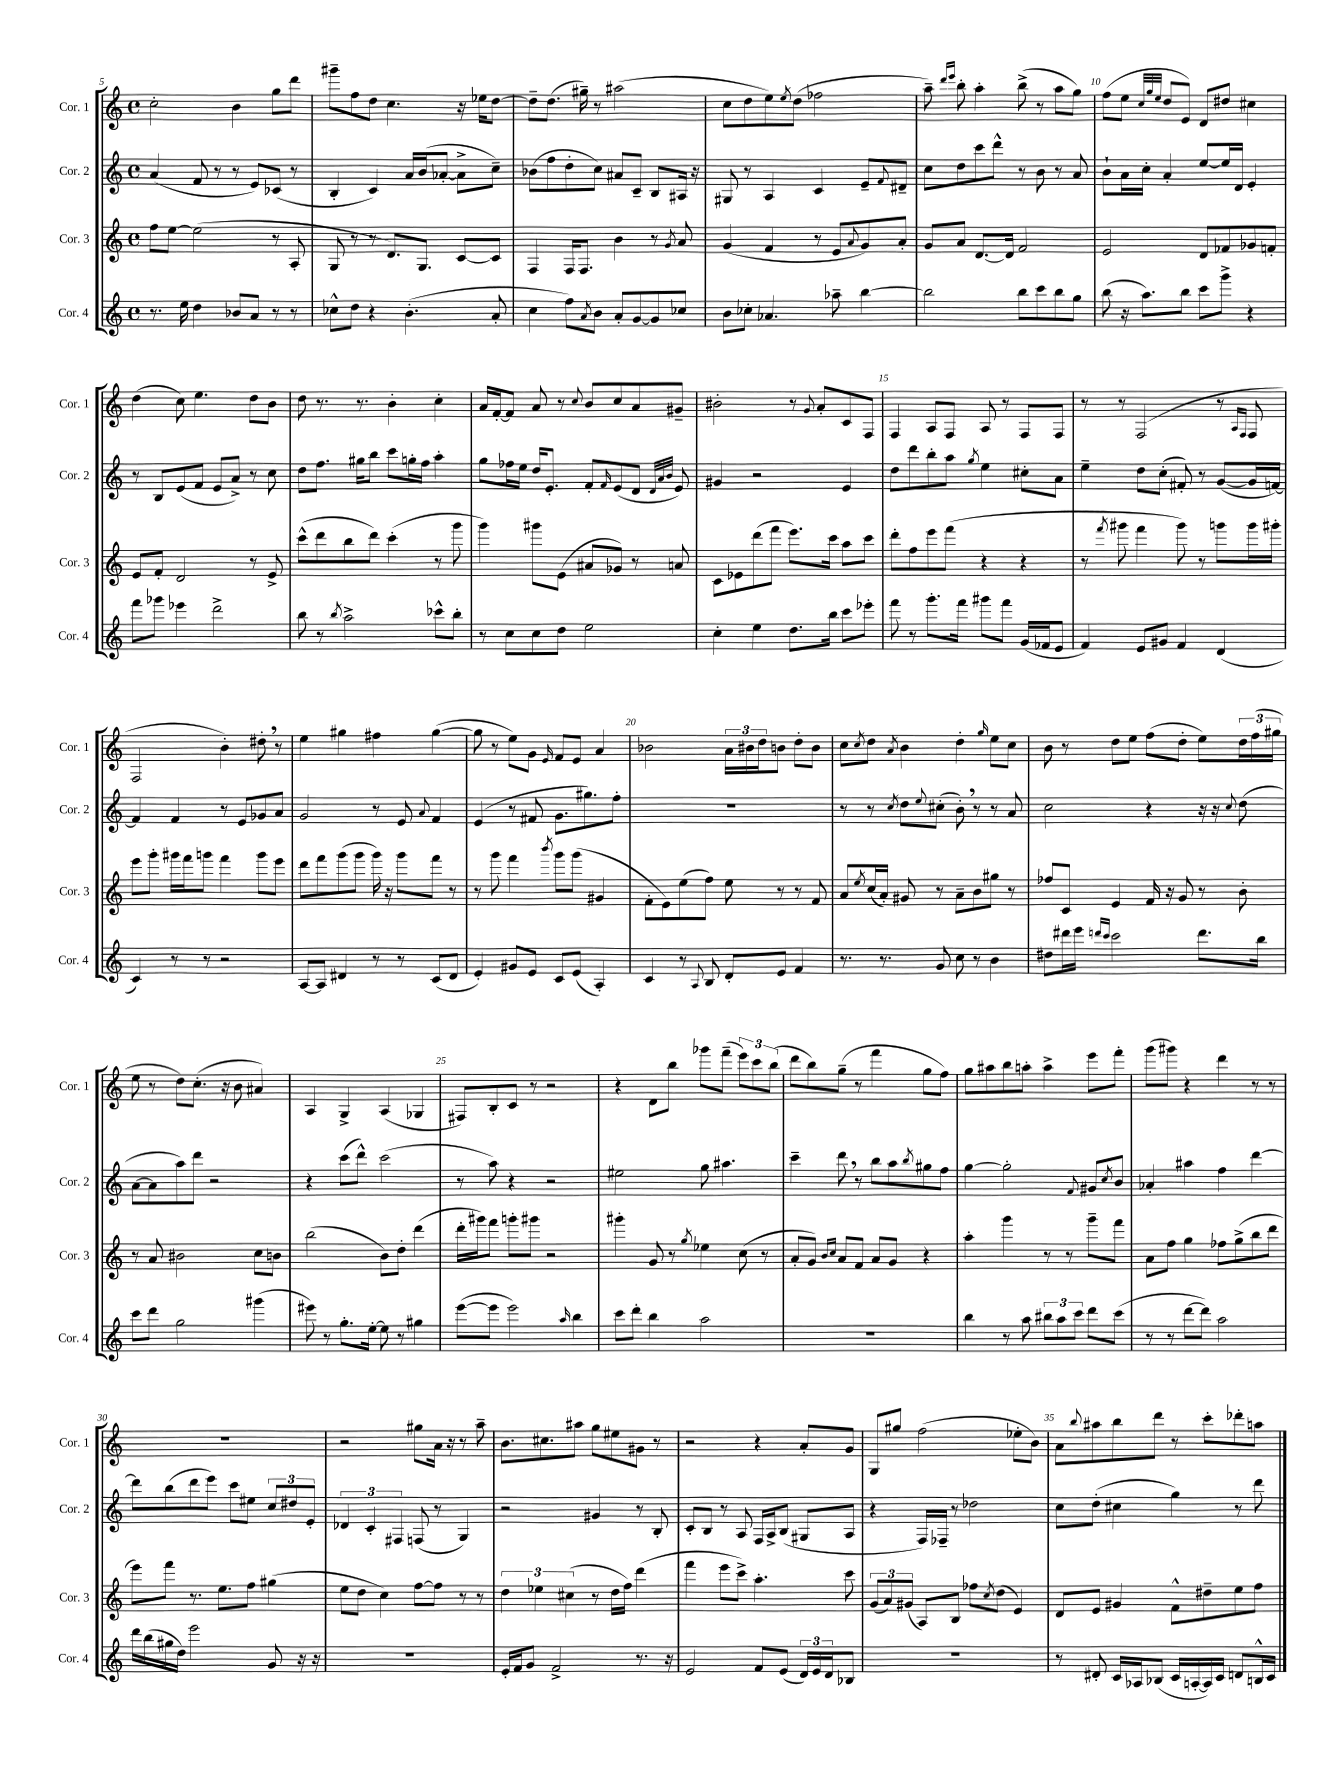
<<
\new StaffGroup <<
\new Staff = "s0" \with { instrumentName = "Cor. 1" shortInstrumentName = "Cor. 1" } {
    \clef treble \key c \major \defaultTimeSignature \time 4/4
    c''2-. b'4 g''8 d'''8 |
    gis'''8-- f''8 d''8 c''4. r16 ees''16 d''8~ |
    d''8-- d''8.( gis''16--) r8 ais''2( |
    c''8 d''8 e''8) \acciaccatura { e''8 } d''8( fes''2 |
    a''8--) \grace { d'''16 e'''16 } b''8-. a''4-. b''8->( r8 a''8 g''8) |
    f''8( e''8 \grace { c''32 g''32 e''32 } d''8 e'8) d'8 dis''8 cis''4 |
    d''4( c''8) e''4. d''8 b'8 |
    d''8 r8. r8. b'4-. c''4-. |
    a'16 f'16~-. f'8 a'8 r8 \appoggiatura { c''8 } b'8 c''8 a'8 gis'8-- |
    bis'2-. r8 \appoggiatura { g'8 } a'8-. c'8 f8 |
    f4 a8 f8 a8 r8 f8 f8 |
    r8 r8 f2( r8 \grace { a16 f16 } f8 |
    f2 b'4-.) dis''8-. \breathe r8 |
    e''4 gis''4 fis''4 gis''4~( |
    gis''8 r8 e''8) g'8 \grace { e'16 } f'8 e'8 a'4 |
    bes'2 \tuplet 3/2 { a'16 bis'16 d''16 } b'8 d''8-. b'8 |
    c''8 \acciaccatura { c''8 } d''8 \acciaccatura { a'8 } b'4 d''4-. \grace { g''16 } e''8 c''8 |
    b'8 r8 d''8 e''8 f''8( d''8-. e''8) \tuplet 3/2 { d''16 f''16( gis''16 } |
    e''8 r8 d''8) c''8.-.( r16 b'8 ais'4) |
    a4 g4-> a4( ges4 |
    fis8) b8-. c'8 r8 r2 |
    r4 d'8 b''8 ges'''8 f'''8--( \tuplet 3/2 { e'''8) c'''8 b''8( } |
    d'''8 b''8) g''8--( r8 f'''4 g''8 f''8) |
    g''8 ais''8 b''8 a''8-. a''4-> e'''8 f'''8-. |
    g'''8( gis'''8) r4 d'''4 r8 r8 |
    R1 |
    r2 gis''8 a'16 r16 r8 a''8-- |
    b'8. cis''8. ais''8 g''8 eis''8 gis'8 r8 |
    r2 r4 a'8-. g'8 |
    g8 gis''8 f''2( ees''8-. b'8) |
    a'8 \appoggiatura { b''8 } ais''8 b''8 d'''8 r8 c'''8-. des'''8-. a''8 \bar "|." |
}
\new Staff = "s1" \with { instrumentName = "Cor. 2" shortInstrumentName = "Cor. 2" } {
    \clef treble \key c \major \defaultTimeSignature \time 4/4
    a'4( f'8 r8 r8 e'8) ces'8( r8 |
    b4-. c'4) a'16 b'16( aes'8~-. aes'8-> c''8--) |
    bes'8( f''8 d''8-. c''8) ais'8 c'8-- b8 ais16 r16 |
    gis8 r8 a4 c'4 e'8-- \appoggiatura { f'8 } dis'8-- |
    c''8 d''8 c'''8 d'''8-^ r8 b'8 r8 a'8 |
    b'8-! a'16 c''16-. a'4-. e''8~ e''16 d'16 e'4-. |
    r8 b8 e'8( f'8 e'8 a'8->) r8 c''8 |
    d''8 f''8. gis''16 b''8 c'''8 g''16-. f''16 a''4-. |
    g''8 fes''16 e''16 d''16 e'8.-. f'8-. \grace { f'16 } e'8( d'8 \grace { d'32 a'32 b'32 } e'8) |
    gis'4 r2 e'4 |
    d''8 d'''8 b''8-. a''8 \acciaccatura { g''8 } e''4 cis''8-. a'8 |
    e''4-- d''8 c''8-.( fis'8-.) r8 g'8~( g'16 f'16~) |
    f'4 f'4 r8 e'8 ges'8 a'8 |
    g'2 r8 e'8 \appoggiatura { a'8 } f'4 |
    e'4( r8 fis'8 g'8. gis''8.) f''8-. |
    R1 |
    r8 r8 \acciaccatura { c''8 } d''8 \appoggiatura { e''8 } cis''8-.( b'8-.) \breathe r8 r8 a'8 |
    c''2 r4 r16 r16 \appoggiatura { c''8 } d''8( |
    a'8~ a'8 a''8) d'''8 r2 |
    r4 c'''8( d'''8-^) c'''2( |
    r8 a''8) r4 r2 |
    eis''2 g''8 ais''4. |
    c'''4-- d'''8 \breathe r8 b''8 a''8 \acciaccatura { b''8 } gis''8 f''8 |
    g''4~ g''2-. \appoggiatura { f'8 } gis'8 \acciaccatura { c''8 } b'8 |
    aes'4-. ais''4 f''4 d'''4~ |
    d'''8 b''8( d'''8 e'''8) c'''8 eis''8 \tuplet 3/2 { c''8 dis''8 e'8-. } |
    \tuplet 3/2 { des'4 c'4-. fis4 } f8( r8 g4) |
    r2 gis'4 r8 b8-. |
    c'8-. b8 r8 a8 f16 a16-> b8( gis8 a8 |
    r4 f16) fes16-- r8 des''2 |
    c''8 d''8-.( cis''4 g''4) r8 d'''8 \bar "|." |
}
\new Staff = "s2" \with { instrumentName = "Cor. 3" shortInstrumentName = "Cor. 3" } {
    \clef treble \key c \major \defaultTimeSignature \time 4/4
    f''8 e''8~ e''2( r8 a8-. |
    g8 r8 r8 d'8.) g8. c'8~ c'8 |
    f4 f16 f8. b'4 r8 \acciaccatura { g'8 } a'8 |
    g'4( f'4 r8 e'8 \appoggiatura { a'8 } g'8) a'8-. |
    g'8 a'8 d'8.~ d'16 f'2 |
    e'2 d'8 fes'8 ges'8 f'8-. |
    e'8 f'8-. d'2 r8 e'8-> |
    c'''8-^( d'''8 b''8 d'''8) c'''4-.( r8 g'''8 |
    g'''4) gis'''8 e'8( ais'8 ges'8) r8 a'8 |
    c'8 ees'8 d'''8( f'''8 e'''8.) c'''16 a''8 c'''8 |
    d'''8-. f''8 e'''8 f'''8( r4 r4 |
    r8 \acciaccatura { f'''8 } gis'''8 f'''4 gis'''8) r8 g'''8 g'''16 gis'''16-. |
    e'''8 g'''8-. gis'''16 f'''16 g'''8 f'''4 g'''8 e'''8 |
    d'''8 f'''8 g'''8( g'''8 g'''16) r16 g'''8 f'''8 r8 |
    r8 g'''8 f'''4 \acciaccatura { b'''8 } g'''8 g'''8( gis'4 |
    f'8-. e'8) e''8( f''8) e''8 r8 r8 f'8 |
    a'8 \acciaccatura { e''8 } c''16( a'16-.) gis'8 r8 a'8-- b'8 gis''8 r8 |
    fes''8 c'8 e'4 f'16 r16 g'8 r8 b'8-. |
    r8 a'8 bis'2 c''8 b'8 |
    b''2( b'8) d''8-. d'''4( |
    d'''16-. gis'''16) f'''8 g'''8-. gis'''8 r2 |
    gis'''4-. g'8 r8 \acciaccatura { g''8 } ees''4 c''8( r8 |
    a'8-. g'8) \grace { b'16 c''16 } a'8 f'8 a'8 g'8 r4 |
    a''4-. g'''4 r8 r8 g'''8-- f'''8 |
    a'8 f''8 g''4 fes''8 g''8->( b''8 d'''8 |
    e'''8) f'''8 r8. e''8. f''8 gis''4( |
    e''8 d''8 c''4) f''8~ f''8 r8 r8 |
    \tuplet 3/2 { d''4 ees''4 cis''4( } r8 d''16 f''16) d'''4( |
    f'''4 e'''8 c'''8->) a''4.-. c'''8 |
    \tuplet 3/2 { g'8( a'8) gis'8( } a8) b8 fes''8 \acciaccatura { c''8 } d''8( e'4) |
    d'8 e'8 gis'4 f'8-^ dis''8-- e''8 f''8 \bar "|." |
}
\new Staff = "s3" \with { instrumentName = "Cor. 4" shortInstrumentName = "Cor. 4" } {
    \clef treble \key c \major \defaultTimeSignature \time 4/4
    r8. e''16 d''4 bes'8 a'8 r8 r8 |
    ces''8-^ d''8 r4 b'4.-.( a'8-. |
    c''4 f''8) \acciaccatura { a'8 } b'8 a'8-. g'8~ g'8 ces''8 |
    b'8 ces''8-. aes'4. aes''8-- b''4~ |
    b''2 b''8 c'''8 b''8 g''8 |
    b''8( r16 a''8.) b''8 c'''8 g'''8-> r4 |
    f'''8 ges'''8 ees'''4 d'''2-> |
    b''8 r8 \acciaccatura { b''8 } a''2-> ces'''8-^ b''8-. |
    r8 c''8 c''8 d''8 e''2 |
    c''4-. e''4 d''8. b''16 c'''8 ees'''8-. |
    f'''8 r8 g'''8.-. f'''16 gis'''8 f'''8 g'16( fes'16 e'8 |
    f'4) e'8 gis'8 f'4 d'4( |
    c'4) r8 r8 r2 |
    a8~ a8 dis'4 r8 r8 c'8( dis'8 |
    e'4-.) gis'8 e'8 c'8 e'8( a4-.) |
    c'4 r8 \appoggiatura { a8 } b8 d'8-. e'8 f'4 |
    r8. r8. g'8 c''8 r8 b'4 |
    dis''8 dis'''16 e'''16 \grace { d'''16 c'''16 } c'''2 d'''8. b''16 |
    c'''8 d'''8 g''2 gis'''4( |
    eis'''8) r8 g''8.-. e''16~-. e''8 r8 gis''4 |
    e'''8~( e'''8 e'''2) \grace { a''16 } b''4 |
    c'''8 d'''8-. b''4 a''2 |
    R1 |
    b''4 r8 a''8 \tuplet 3/2 { bis''8 a''8 c'''8 } d'''8 c'''8( |
    r8 r8 d'''8~ d'''8) a''2 |
    d'''16 b''16( gis''16 d''16) e'''2 g'8 r16 r16 |
    R1 |
    e'16-. f'16 g'8 f'2-> r8. r16 |
    e'2 f'8 e'8( \tuplet 3/2 { d'16) e'16 d'16 } bes8 |
    R1 |
    r8 dis'8-. c'16 aes16 bes8( c'16 a16~-. a16) c'16 d'8 b16-^ c'16 \bar "|." |
}
>>
>>
\layout { \context { \Score currentBarNumber = #5 \override BarNumber.break-visibility = ##(#f #t #t) barNumberVisibility = #(every-nth-bar-number-visible 5) } }
